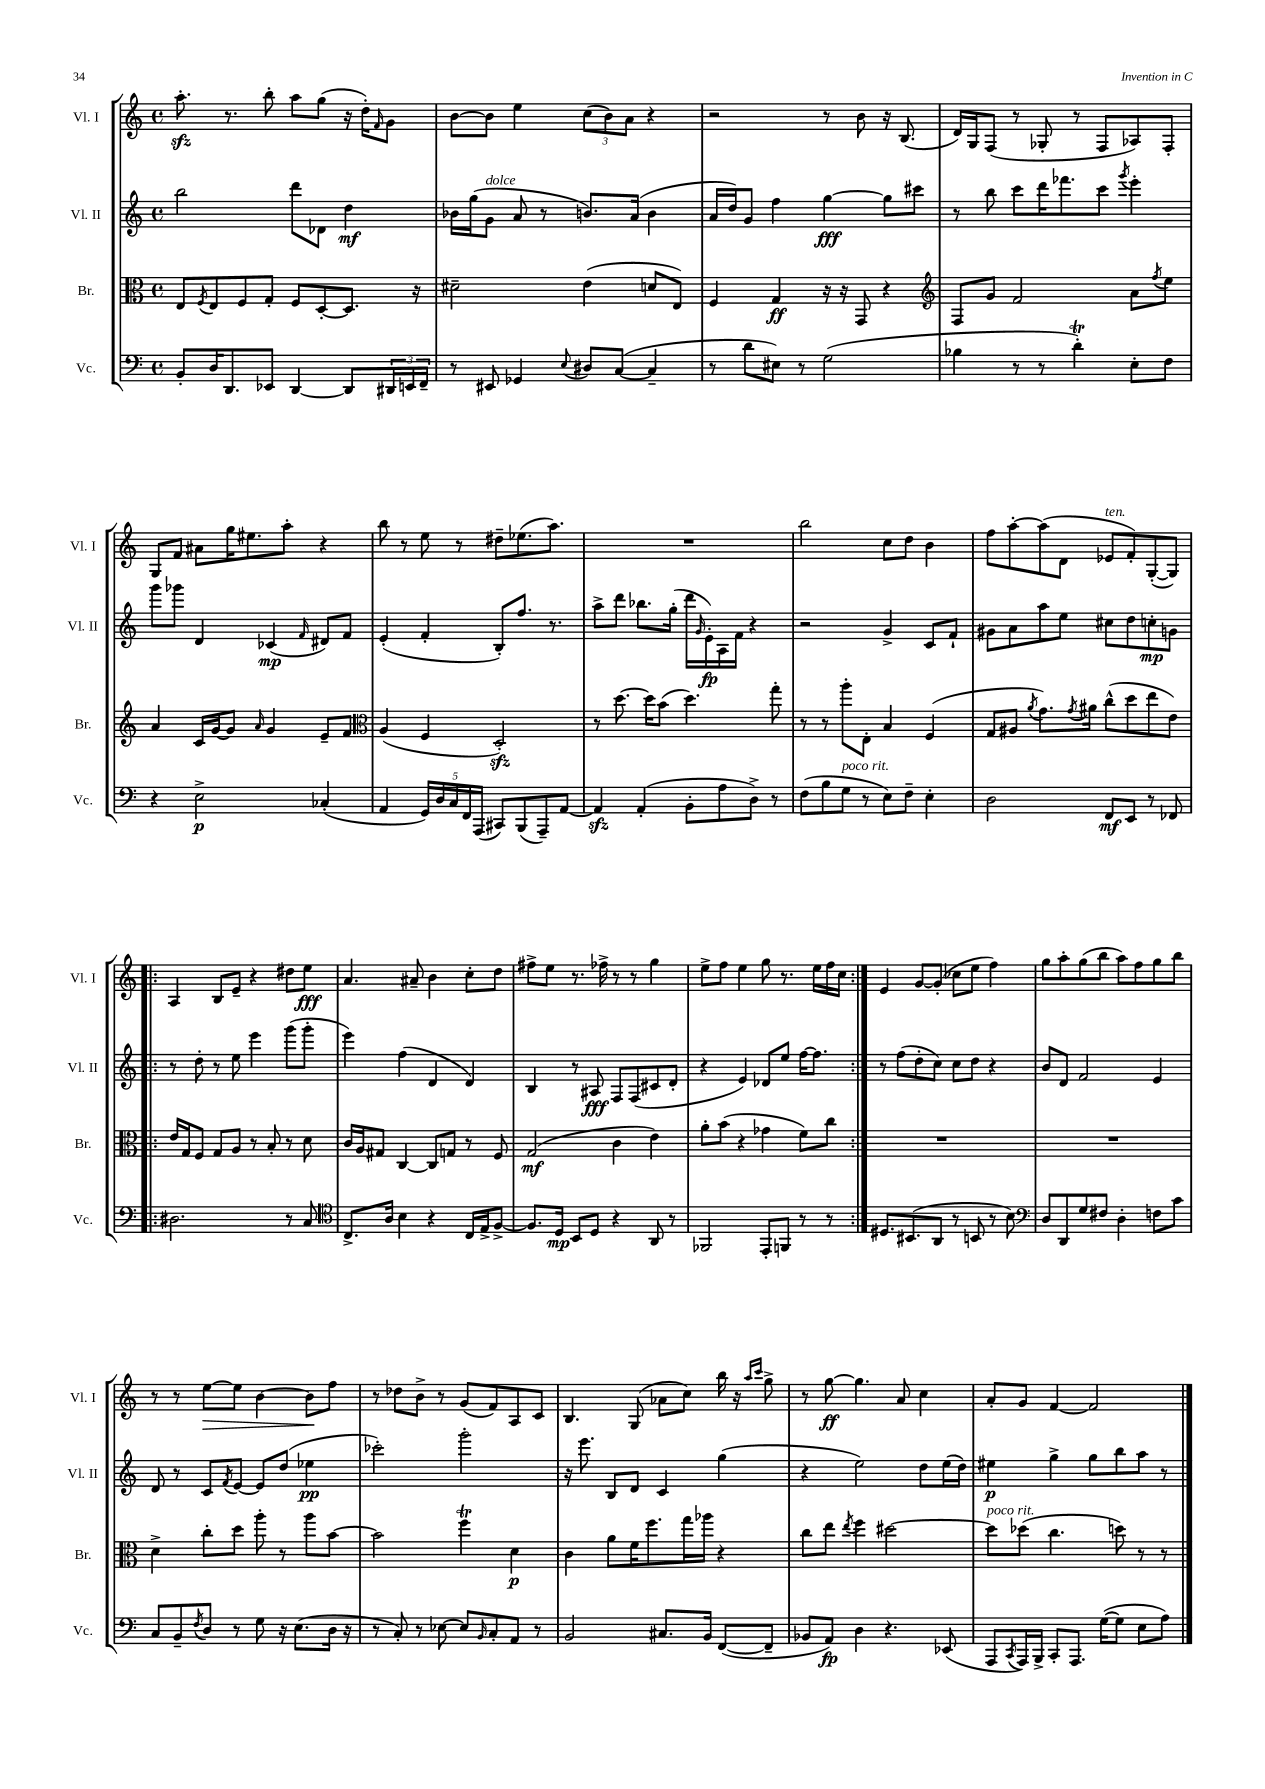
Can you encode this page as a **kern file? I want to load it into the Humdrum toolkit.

**kern	**kern	**kern	**kern
*staff4	*staff3	*staff2	*staff1
*clefF4	*clefC3	*clefG2	*clefG2
*k[]	*k[]	*k[]	*k[]
*M4/4	*M4/4	*M4/4	*M4/4
*met(c)	*met(c)	*met(c)	*met(c)
8BB'	8E	2bb	8.aa'
.	8qF	.	.
16D	8E	.	.
8.DD	.	.	8.r
.	8F	.	.
8EE-	8G'	.	8bb'
[4DD	8F	8ddd	8aa
.	[8D'	8d-	(8gg
8DD]	8.D]	4dd	16r
.	.	.	16dd')
.	.	.	16qqf
24DD#	.	.	8g
24EE	.	.	.
.	16r	.	.
24FF~	.	.	.
=	=	=	=
8r	2d#~	16b-	[8b
.	.	(16gg	.
8EE#	.	8g	8b]
4GG-	.	8a	4ee
.	.	8r	.
8qqE	.	.	.
8D#	(4e	8.b)	(12cc
.	.	.	12b)
([8C	.	.	.
.	.	.	12a
.	.	(16a	.
4C~]	8d	4b	4r
.	8E)	.	.
=	=	=	=
8r	4F	16a	2r
.	.	16dd)	.
8d	.	8g	.
8E#)	4G	4ff	.
8r	.	.	.
(2G	16r	[4gg	8r
.	16r	.	.
.	8GG	.	8b
.	4r	8gg]	16r
.	.	.	(8.B
.	.	8ccc#	.
=	=	=	=
*	*clefG2	*	*
4B-	8F	8r	16d)
.	.	.	16G
.	8g	8bb	(8F
8r	2f	8ccc	8r
8r	.	16ddd	8G-'
.	.	8.fff-	.
4d')	.	.	8r
.	.	8ccc	8F
.	.	8qggg	.
8E'	8a	4eee'	8A-)
.	8qff	.	.
8F	8ee	.	8F'
=	=	=	=
4r	4a	8ggg	8G
.	.	8ggg-	8f
2E^	16c	4d	8a#
.	[16g	.	.
.	8g]	.	16gg
.	.	.	8.ee#
.	16qqa	.	.
.	4g	(4c-	.
.	.	.	8aa'
.	.	16qqf	.
(4C-'	8e~	8d#)	4r
.	8f	8f	.
=	=	=	=
*	*clefC3	*	*
4AA	(4A	(4e'	8bb
.	.	.	8r
20GG)	4F	4f'	8ee
20D	.	.	.
20C	.	.	.
.	.	.	8r
20FF	.	.	.
(20AAA	.	.	.
8CC#)	2D')	8B')	8dd#~
(8BBB	.	8.ff	(8.ee-
8AAA~)	.	.	.
.	.	8.r	8.aa)
[8AA	.	.	.
=	=	=	=
4AA]	8r	8aa^	1r
.	[8.dd	8ddd	.
(4AA'	.	8.bb-	.
.	16dd]	.	.
.	(8b	.	.
.	.	(16gg'	.
8BB'	4.dd)	16ddd	.
.	.	16qqg	.
.	.	16e')	.
8A	.	16A	.
.	.	16f	.
8D^)	.	4r	.
8r	8gg'	.	.
=	=	=	=
(8F	8r	2r	2bb
8B	8r	.	.
8G	8aa'	.	.
8r	8E'	.	.
8E)	4B	4g^	8cc
8F~	.	.	8dd
4E'	(4F	8c	4b
.	.	8f`	.
=	=	=	=
2D	8G	8g#	8ff
.	8A#	8a	[8aa'
.	8qa	.	.
.	8.g)	8aa	(8aa]
.	.	8ee	8d
.	8qg	.	.
.	16a#	.	.
8FF	(8cc^^	8cc#	8e-
8EE	8dd	8dd	8f')
8r	8ee	8cc'	([8G'
8FF-	8e)	8g	8G])
=!|:	=!|:	=!|:	=!|:
2.D#	16e	8r	4A
.	16G	.	.
.	8F	8dd'	.
.	8G	8r	8B
.	8A	8ee	8e~
.	8r	4eee	4r
.	8B'	.	.
8r	8r	(8ggg	8dd#
8C	8d	8ggg'	8ee
=	=	=	=
*clefC4	*	*	*
8.C^	16c	4eee)	4.a
.	16A	.	.
.	8G#	.	.
16A	.	.	.
4B	[4C	(4ff	.
.	.	.	8a#~
4r	8C]	4d	4b
.	8G	.	.
16C	8r	4d)	8cc'
16E^	.	.	.
[8F^	8F	.	8dd
=	=	=	=
8.F]	(2G	4B	8ff#^
.	.	.	8ee
16D	.	.	.
8BB	.	8r	8.r
8D	.	8A#	.
.	.	.	16ff-^
4r	4c	8F	8r
.	.	(8F	8r
8AA	4e)	8c#	4gg
8r	.	8d'	.
=	=	=	=
2FF-	8a'	4r	8ee^
.	(8b	.	8ff
.	4r	4e)	4ee
8EE'	4g-	8d-	8gg
8FF	.	8ee	8.r
8r	8f)	[16ff	.
.	.	8.ff]	16ee
8r	8cc	.	16ff
.	.	.	16cc
=:|!	=:|!	=:|!	=:|!
8.D#	1r	8r	4e
.	.	(8ff	.
(8.BB#	.	.	.
.	.	8dd'	[8g
8AA	.	8cc)	(8g']
8r	.	8cc	8cc-
8BB	.	8dd	8ee
8r	.	4r	4ff)
8B)	.	.	.
=	=	=	=
*clefF4	*	*	*
8D	1r	8b	8gg
8DD	.	8d	8aa'
8G	.	2f	(8gg
8F#	.	.	8bb
4D'	.	.	8aa)
.	.	.	8ff
8F	.	4e	8gg
8c	.	.	8bb
=	=	=	=
8C	4d^	8d	8r
8BB~	.	8r	8r
8qF	.	.	.
8D	8cc'	8c	[8ee
.	.	8qf	.
8r	8dd	[8e	8ee]
8G	8aa'	8e]	[4b
16r	8r	(8dd	.
(8.E	.	.	.
.	8aa	4ee-	8b]
16D	[8b	.	8ff
16r	.	.	.
=	=	=	=
8r	2b]	2ccc-')	8r
8C')	.	.	8dd-
8r	.	.	8b^
[8E-	.	.	8r
8E-]	4ff	2ggg'	(8g
16qqBB	.	.	.
8C'	.	.	8f)
8AA	4d	.	8A
8r	.	.	8c
=	=	=	=
2BB	4c	16r	4.B
.	.	8.eee	.
.	8a	8B	.
.	16f	8d	(8G
.	8.ff	.	.
8.C#	.	4c	8a-
.	16gg	.	8cc)
16BB	16aa-	.	.
([8FF	4r	(4gg	16bb
.	.	.	16r
.	.	.	16qqaa
.	.	.	16qqccc
8FF~]	.	.	8gg^
=	=	=	=
8BB-	8cc	4r	8r
8AA)	8ee	.	[8gg
.	8qee	.	.
4D	4ff	2ee)	4.gg]
4.r	[2dd#	.	.
.	.	.	8a
.	.	8dd	4cc
(8EE-	.	(16ee	.
.	.	16dd)	.
=	=	=	=
8AAA	8dd#]	4ee#	8a'
8qCC	.	.	.
16AAA)	(8dd-	.	8g
16BBB^	.	.	.
8CC'	4.cc	4gg^	[4f
8.AAA	.	.	.
.	.	8gg	2f]
([16G	.	.	.
8G]	8dd)	8bb	.
8E	8r	8aa	.
8A)	8r	8r	.
==	==	==	==
*-	*-	*-	*-
